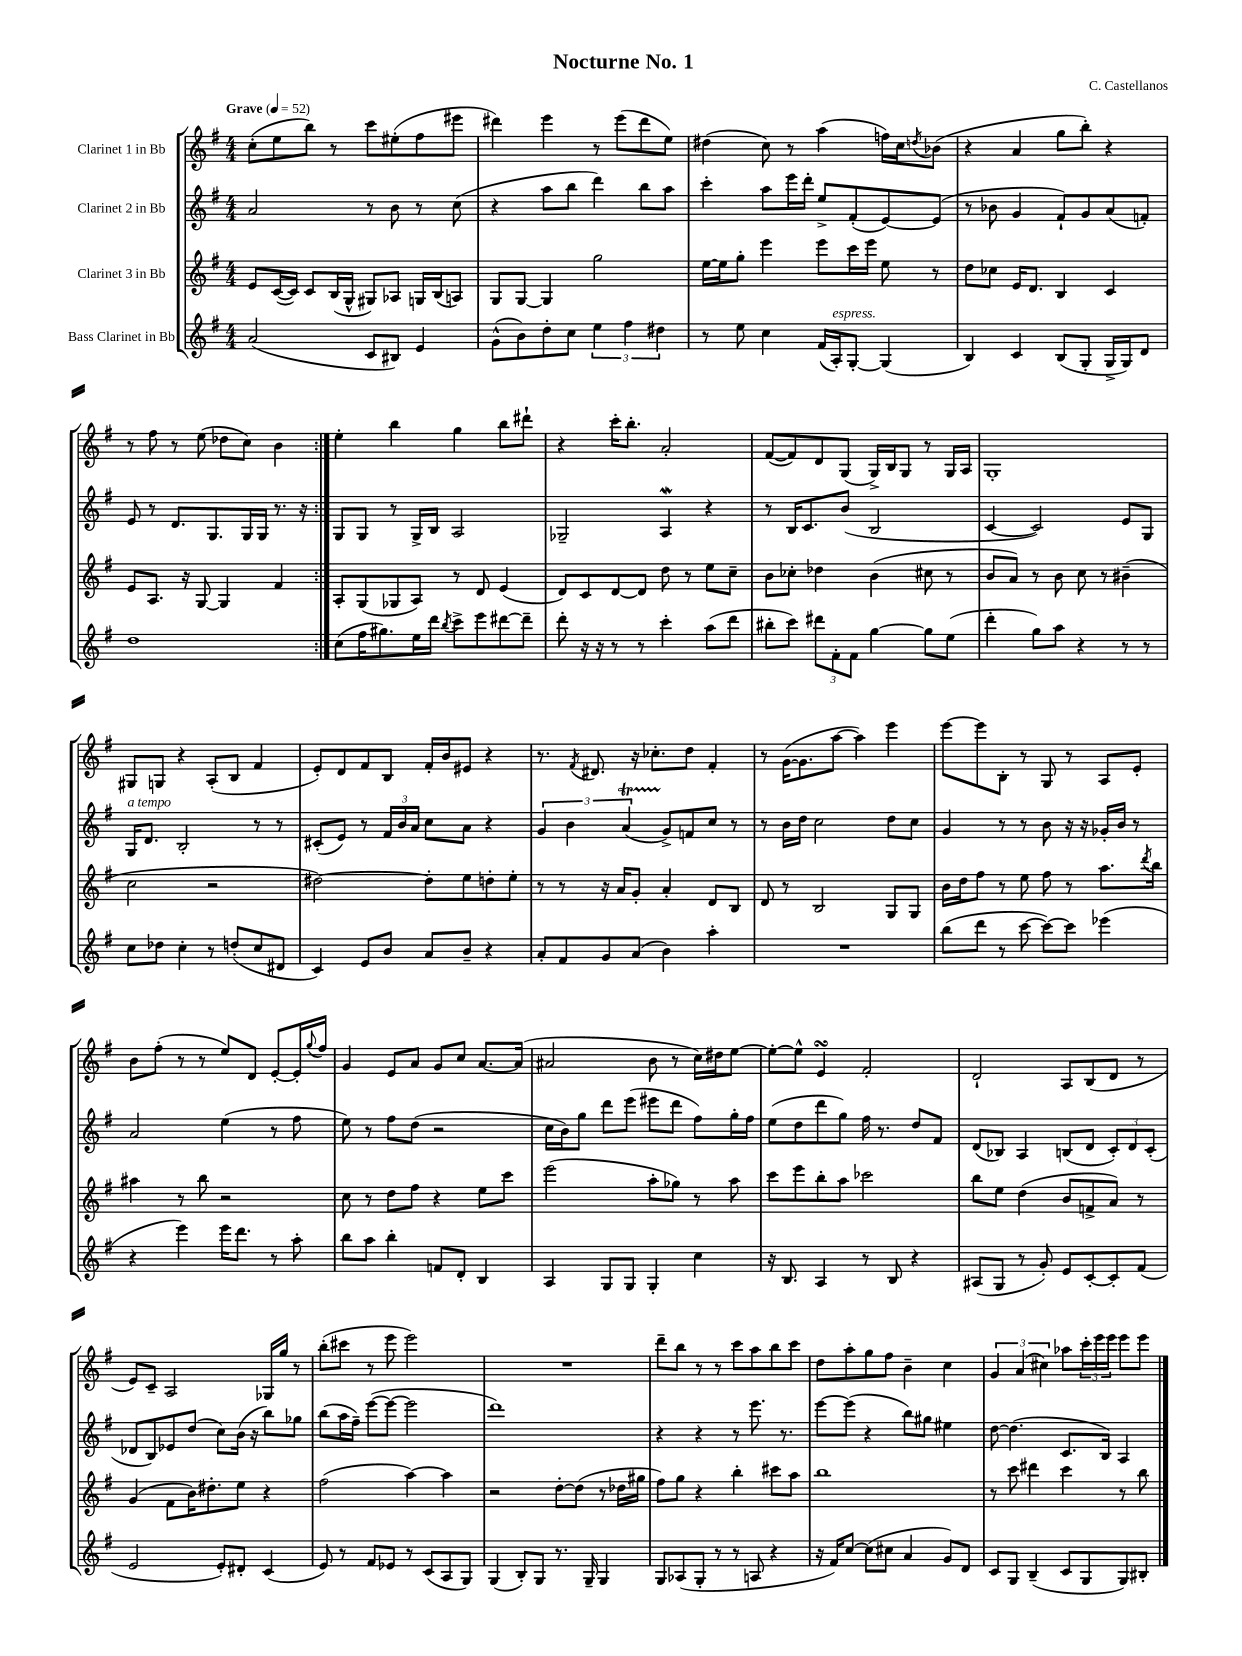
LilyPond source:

\header { title = "Nocturne No. 1" composer = "C. Castellanos" }
<<
\new StaffGroup <<
\new Staff = "s0" \with { instrumentName = "Clarinet 1 in Bb" } {
    \clef treble \key g \major \numericTimeSignature \time 4/4 \tempo "Grave" 4 = 52
    \repeat volta 2 { c''8-.( e''8 b''8) r8 c'''8 eis''8-.( fis''8 eis'''8 |
    dis'''4) e'''4 r8 e'''8( dis'''8 e''8) |
    dis''4( c''8) r8 a''4( f''16) c''16 \acciaccatura { d''8 } bes'8( |
    r4 a'4 g''8 b''8-.) r4 |
    r8 fis''8 r8 e''8( des''8 c''8) b'4 | }
    e''4-. b''4 g''4 b''8 dis'''8-! |
    r4 c'''16-. b''8.-. a'2-. |
    fis'8~( fis'8) d'8 g8( g16->) b16 g8 r8 g16 a16 |
    g1-. |
    gis8 g8 r4 a8-.( b8 fis'4 |
    e'8-.) d'8 fis'8 b8 fis'16-. b'16 eis'8 r4 |
    r8. \acciaccatura { fis'8 } dis'8. r16 ces''8.-. d''8 fis'4-. |
    r8 g'16~( g'8. a''8~ a''4) e'''4 |
    e'''8~ e'''8 b8-. r8 g8 r8 a8 e'8-. |
    b'8 fis''8-.( r8 r8 e''8) d'8 e'8~-. e'16-. \appoggiatura { g''8 } fis''16 |
    g'4 e'8 a'8 g'8 c''8 a'8.~ a'16( |
    ais'2 b'8 r8 c''16) dis''16 e''8~ |
    e''8~-. e''8-^ e'4\turn fis'2-. |
    d'2-! a8 b8( d'8 r8 |
    e'8) c'8-- a2 ges16 g''16 r8 |
    b''8-.( cis'''8 r8 e'''8 e'''2) |
    R1 |
    d'''8-- b''8 r8 r8 c'''8 a''8 b''8 c'''8 |
    d''8 a''8-. g''8 fis''8 b'4-- c''4 |
    \tuplet 3/2 { g'4 a'4( cis''4) } aes''8 \tuplet 3/2 { c'''16-. e'''16 e'''16 } e'''8 e'''8 \bar "|." |
}
\new Staff = "s1" \with { instrumentName = "Clarinet 2 in Bb" } {
    \clef treble \key g \major \numericTimeSignature \time 4/4
    \repeat volta 2 { a'2 r8 b'8 r8 c''8( |
    r4 a''8 b''8 d'''4) b''8 a''8 |
    c'''4-. a''8 e'''16 d'''16-. e''8-> fis'8-.( e'8~) e'8( |
    r8 bes'8 g'4 fis'8-!) g'8 a'8( f'8-.) |
    e'8 r8 d'8. g8. g16 g16 r8. r16 | }
    g8 g8 r8 g16-> b16 a2 |
    ges2-- a4\mordent r4 |
    r8 b16 c'8. b'8( b2 |
    c'4~ c'2) e'8 g8 |
    g16^\markup { \italic "a tempo" } d'8. b2-. r8 r8 |
    cis'8-.( e'8) r8 \tuplet 3/2 { fis'16 b'16 a'16 } c''8 a'8 r4 |
    \tuplet 3/2 { g'4 b'4 a'4\startTrillSpan( } g'8->\stopTrillSpan) f'8 c''8 r8 |
    r8 b'16 d''16 c''2 d''8 c''8 |
    g'4 r8 r8 b'8 r16 r16 ges'16-. b'16 r8 |
    a'2 e''4( r8 fis''8 |
    e''8) r8 fis''8 d''8( r2 |
    c''16 b'16) g''8 d'''8 e'''8( eis'''8 d'''8 fis''8) g''16-. fis''16 |
    e''8( d''8 d'''8 g''8) fis''16 r8. d''8 fis'8 |
    d'8( bes8) a4 b8( d'8 \tuplet 3/2 { c'8-.) d'8 c'8-.( } |
    des'8 b8) ees'8 d''8( c''8) b'16( r16 b''8) ges''8 |
    b''8( a''16 fis''16--) e'''8~( e'''8~ e'''2 |
    d'''1) |
    r4 r4 r8 e'''8. r8. |
    e'''8~ e'''8( r4 b''8) gis''8 eis''4 |
    d''8~ d''4.( c'8. b16) a4 \bar "|." |
}
\new Staff = "s2" \with { instrumentName = "Clarinet 3 in Bb" } {
    \clef treble \key g \major \numericTimeSignature \time 4/4
    \repeat volta 2 { e'8 c'16~( c'16) c'8 b16( g16-^ gis8) aes8 g16 b16( a8) |
    g8 g8~ g4 g''2 |
    e''16~ e''16 g''8-. e'''4 e'''8 c'''16 e'''16 e''8 r8 |
    d''8 ces''8 e'16 d'8. b4 c'4 |
    e'8 a8. r16 g8~ g4 fis'4 | }
    a8-. g8( ges8 a8) r8 d'8 e'4( |
    d'8) c'8 d'8~ d'8 d''8 r8 e''8 c''8-- |
    b'8 ces''8-. des''4 b'4( cis''8 r8 |
    b'8 a'8) r8 b'8 c''8 r8 bis'4--( |
    c''2 r2 |
    dis''2~) dis''8-. e''8 d''8-. e''8-. |
    r8 r8 r16 a'16 g'8-. a'4-. d'8 b8 |
    d'8 r8 b2 g8 g8 |
    b'16 d''16 fis''8 r8 e''8 fis''8 r8 a''8. \acciaccatura { d'''8 } b''16 |
    ais''4 r8 b''8 r2 |
    c''8 r8 d''8 fis''8 r4 e''8 c'''8 |
    e'''2( a''8-. ges''8) r8 a''8 |
    c'''8 e'''8 b''8-. a''8 ces'''2 |
    b''8 e''8 d''4( b'8 f'8-> a'8) r8 |
    g'4( fis'8 b'16) dis''8.-. e''8 r4 |
    fis''2( a''4~) a''4 |
    r2 d''8~-. d''8( r8 des''16 gis''16 |
    fis''8) g''8 r4 b''4-. cis'''8 a''8 |
    b''1 |
    r8 c'''8 dis'''4 c'''4 r8 b''8 \bar "|." |
}
\new Staff = "s3" \with { instrumentName = "Bass Clarinet in Bb" } {
    \clef treble \key g \major \numericTimeSignature \time 4/4
    \repeat volta 2 { a'2( c'8 bis8) e'4 |
    g'8-^( b'8) d''8-. c''8 \tuplet 3/2 { e''4 fis''4 dis''4 } |
    r8 e''8 c''4 fis'16( a16-.^\markup { \italic "espress." }) g8~-. g4( |
    b4) c'4 b8( g8-. g16-> g16) d'8 |
    d''1 | }
    c''8( fis''16 gis''8.) e''16 d'''16 \acciaccatura { b''8 } c'''8-> e'''8 dis'''8~ dis'''8-- |
    d'''8-. r16 r16 r8 r8 c'''4-. a''8( d'''8 |
    bis''8-. c'''8) \tuplet 3/2 { dis'''8 fis'8-. fis'8 } g''4~ g''8 e''8( |
    d'''4-. g''8) a''8 r4 r8 r8 |
    c''8 des''8 c''4-. r8 d''8-.( c''8 dis'8 |
    c'4) e'8 b'8 a'8 b'8-- r4 |
    a'8-. fis'8 g'8 a'8( b'4) a''4-. |
    R1 |
    b''8( d'''8 r8 c'''8~ c'''8~) c'''8 ees'''4( |
    r4 e'''4) e'''16 d'''8. r8 a''8-. |
    b''8 a''8 b''4-. f'8 d'8-. b4 |
    a4 g8 g8 g4-. c''4 |
    r16 b8. a4 r8 b8 r4 |
    ais8( g8 r8 g'8-.) e'8 c'8~-. c'8-. fis'8( |
    e'2 e'8-.) dis'8-. c'4( |
    e'8) r8 fis'8 ees'8 r8 c'8( a8 g8) |
    g4( b8-.) g8 r8. g16-- g4 |
    g8 aes8( g8-. r8 r8 a8 r4 |
    r16 fis'16) c''8~ c''8( cis''8 a'4 g'8) d'8 |
    c'8 g8 b4--( c'8 g8 g8) bis8-. \bar "|." |
}
>>
>>
\layout { \context { \Score \remove "Bar_number_engraver" } }
